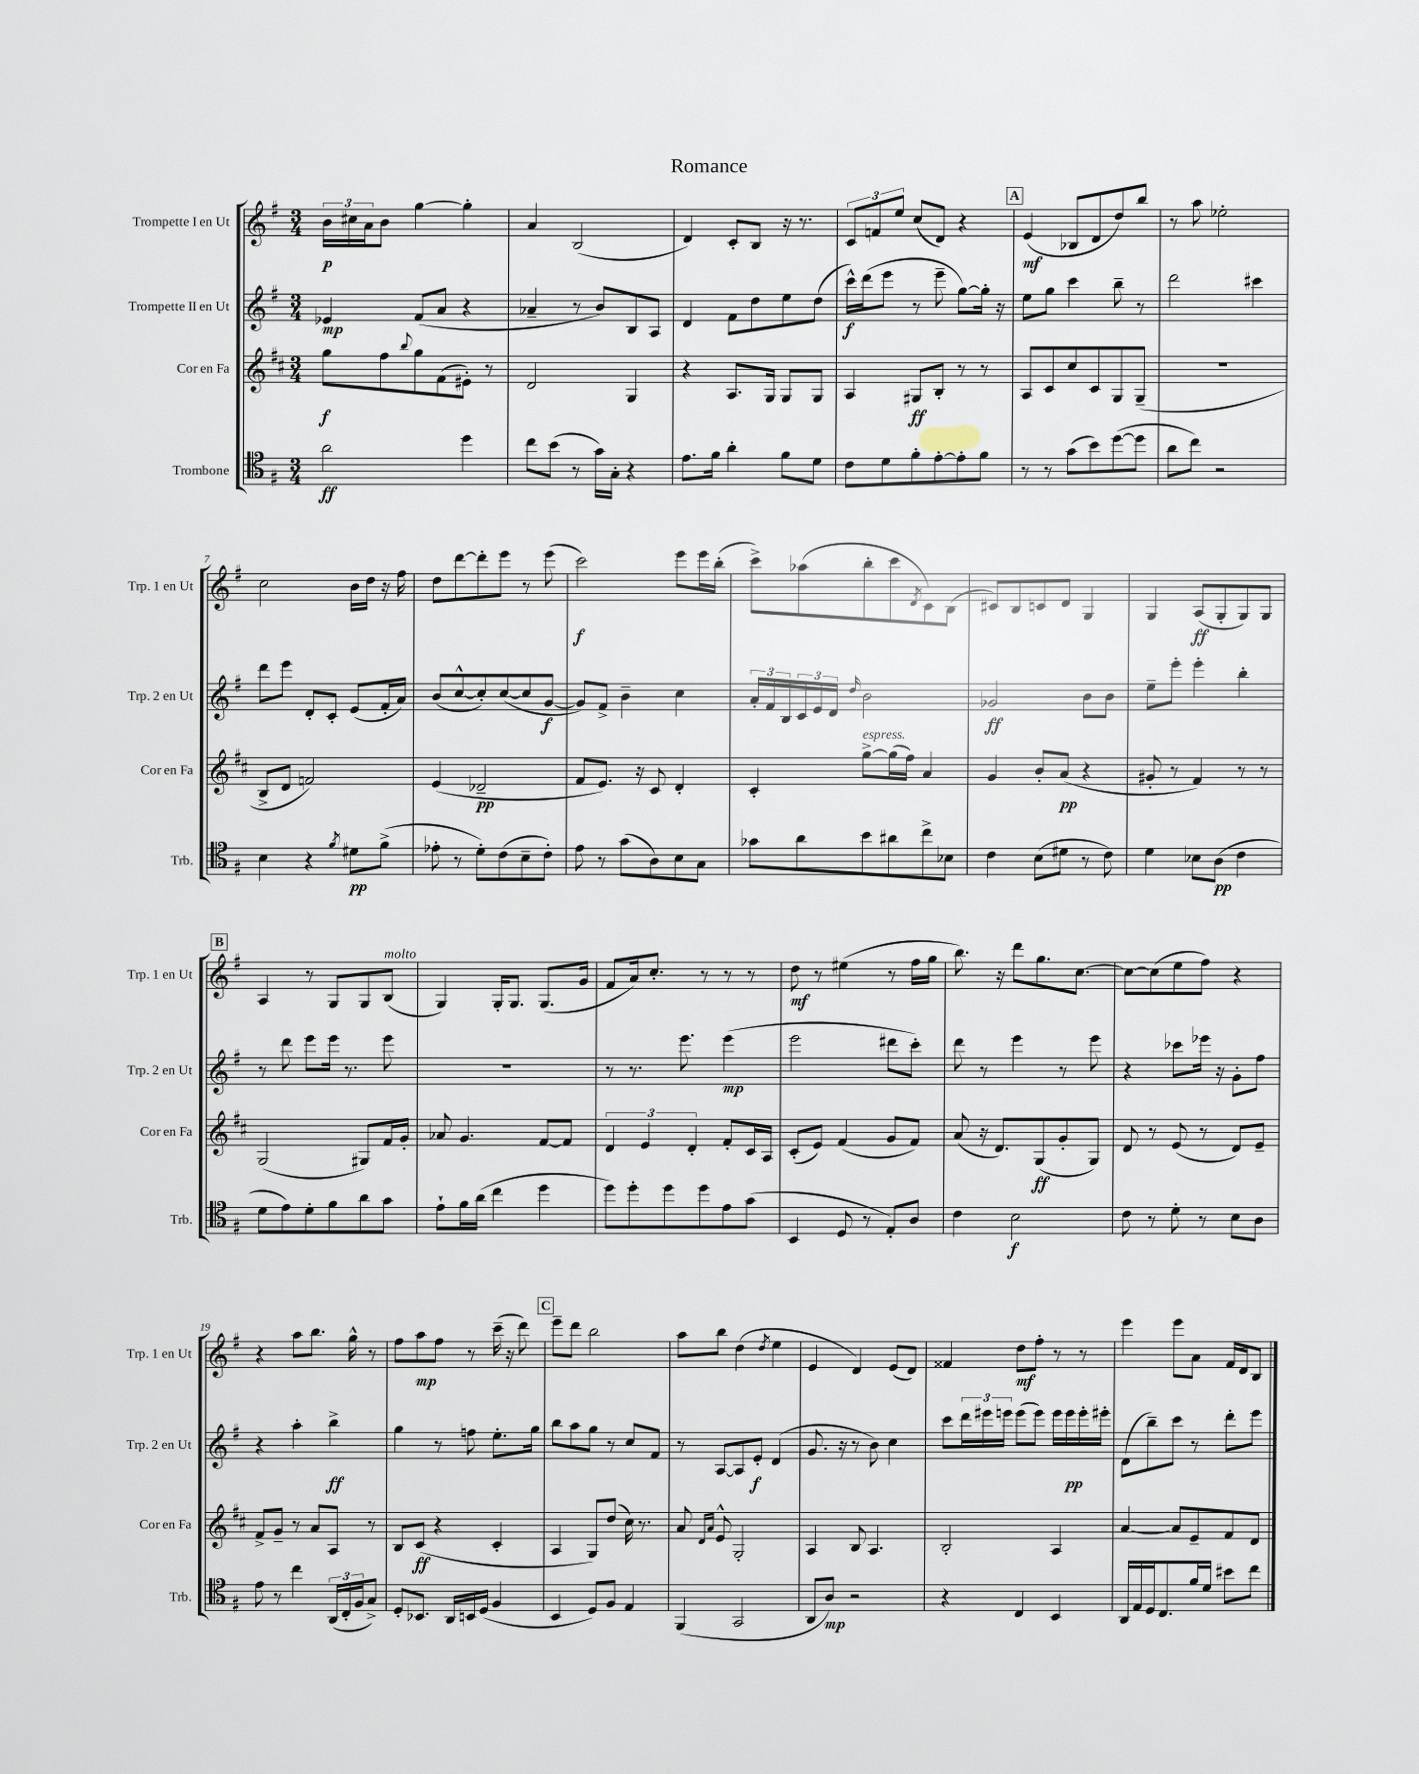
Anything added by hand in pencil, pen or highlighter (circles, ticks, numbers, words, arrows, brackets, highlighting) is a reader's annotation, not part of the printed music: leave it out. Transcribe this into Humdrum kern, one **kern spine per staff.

**kern	**kern	**kern	**kern
*staff4	*staff3	*staff2	*staff1
*clefC4	*clefG2	*clefG2	*clefG2
*k[f#]	*k[f#c#]	*k[f#]	*k[f#]
*M3/4	*M3/4	*M3/4	*M3/4
2a\	8gg\L	4e-/	24b\LL
.	.	.	24cc#\
.	.	.	24a\J
.	8ff#\	.	8b\J
.	8qqbb/	.	.
.	8gg\	(8f#/L	[4gg\
.	(8f#\	8a/J	.
4dd\	8e#'\J)	4r	4gg'\]
.	8r	.	.
=	=	=	=
8cc\L	2d/	4a-~/	4a/
(8b\J	.	.	.
8r	.	8r	(2B/
16g\LL)	.	8b/L)	.
16G'\JJ	.	.	.
4r	4G/	8B/	.
.	.	8A/J	.
=	=	=	=
8.e\L	4r	4d/	4d/)
16f#\Jk	.	.	.
4a'\	8.A/L	8f#\L	8c'/L
.	.	8dd\	8B/J
.	16G/Jk	.	.
8f#\L	8G/L	8ee\	16r
.	.	.	8.r
8d\J	8G/J	(8dd\J	.
=	=	=	=
8c\L	4A/	16ccc^^\LL)	12c/L
.	.	(16ddd\J	.
.	.	.	12f/
8d\	.	8eee\J	.
.	.	.	12ee/J
8f#'\	8G#/L	8r	(8cc/L
[8e'\	8B'/J	8eee~\	8d/J)
8e'\]	8r	[8gg\L)	4r
8f#\J	8r	16gg'\]Jk	.
.	.	16r	.
=	=	=	=
8r	8A/L	8ee\L	(4e/
8r	8c#/	8gg\J	.
(8g\L	8cc#/	4ccc\	8B-/L
8b\)	8c#/	.	8d/
([8dd\	8G/	8bb~\	8dd/)
8dd\]J	(8G~/J	8r	8bb/J
=	=	=	=
8a\L	2.r	2ddd\	8r
8cc\J)	.	.	8aa\
2r	.	.	2ee-'\
.	.	4ccc#\	.
=	=	=	=
4B\	8B^/L	8ddd\L	2cc\
.	8d/J	8eee\J	.
4r	2f/)	8d'/L	.
.	.	8c'/J	.
8qf#/	.	.	.
8d#\L	.	(8e/L	16b\LL
.	.	.	16dd\JJ
(8f#^\J	.	16f#'/L	16r
.	.	16a/JJ)	16ff#\
=	=	=	=
8e-'\	(4e/	(8b/L	8dd\L
8r	.	[8cc^^/	[8ddd\
8d'\L)	2d-~/	8cc'/])	8ddd'\]
(8c\	.	([8cc/	8eee\J
8B~\	.	8cc/]	8r
8c'\J)	.	[8g/J	(8eee\
=	=	=	=
8e\	8f#/L	8g/]L)	2ccc\)
8r	8.e/J)	8f#^/J	.
(8g\L	.	4b~\	.
.	16r	.	.
8A\)	8c#/	.	.
8B\	4d'/	4cc\	8eee\L
8G\J	.	.	16eee\L
.	.	.	(16bb'\JJ
=	=	=	=
8g-\L	4c#'/	24a'/LL	8ccc^\L)
.	.	24f#/	.
.	.	24B/	.
8a\	.	24c/	(8aa-\
.	.	24e/	.
.	.	24d/JJ	.
.	.	16qqdd/	.
8b\	[8gg^\L	2b\	8bb'\
8a#\	(16gg\]L	.	8ccc\
.	16ff#\JJ)	.	.
.	.	.	8qd/
8cc^\	4a/	.	8c\)
8B-\J	.	.	(8B\J
=	=	=	=
4c\	4g/	2g-/	8c#/L)
.	.	.	8B/
(8B\L	8b'/L	.	8c/
8d#\J	(8a/J	.	8d/J
8r	4r	8b\L	4G/
8c\)	.	8b\J	.
=	=	=	=
4d\	8g#'/	8ee~\L	4G/
.	8r	8eee'\J	.
8B-\L	4f#/)	4eee'\	(8A/L
(8A\J	.	.	8G'/
4c\	8r	4bb'\	8G/)
.	8r	.	8G/J
=	=	=	=
8d\L	(2G/	8r	4A/
8e\)	.	8ddd\	.
8d'\	.	8eee\L	8r
8f#\	.	16eee\Jk	8G/L
.	.	8.r	.
8a\	8G#/L)	.	8G/
8g\J	16f#/L	8eee\	(8B/J
.	16g'/JJ	.	.
=	=	=	=
8e`\L	8a-/	2.r	4G/)
16f#\L	4.g/	.	.
(16a\JJ	.	.	.
4cc\	.	.	16G'/LK
.	.	.	8.G/J
4dd\	[8f#/L	.	(8.G/L
.	8f#/]J	.	.
.	.	.	16g/Jk
=	=	=	=
8dd\L)	6d/	8r	8f#/L
8dd'\	.	8.r	16a/k)
.	6e/	.	.
.	.	.	8.cc'/J
8dd\	.	.	.
.	.	8.eee\	.
.	6d'/	.	.
8dd\	.	.	8r
8e\	8f#'/L	(4eee\	8r
(8g\J	16c#/L	.	8r
.	16A/JJ	.	.
=	=	=	=
4BB/	(8c#'/L	2eee\	8dd\
.	8e/J)	.	8r
8D/	(4f#/	.	(4ee#\
8r	.	.	.
8E'/L)	8g/L	8ddd#\L	8r
8A/J	8f#/J)	8ccc'\J)	16ff#\LL
.	.	.	16gg\JJ
=	=	=	=
4c\	(8a/	8ddd\	8.bb\)
.	16r	8r	.
.	8.d/L)	.	16r
2B\	.	4eee\	8ddd\L
.	(8G/	.	8.gg\
.	8g'/	8r	.
.	.	.	[8.cc\J
.	8G/J)	8eee\	.
=	=	=	=
8c\	8d/	4r	8cc\_L
8r	8r	.	(8cc\]
8d'\	(8e/	8ccc-\L	8ee\
8r	8r	16eee-\Jk	8ff#\J)
.	.	16r	.
8B\L	8d/L)	8g'\L	4r
8A\J	8e~/J	8ff#\J	.
=	=	=	=
8e\	8f#^/L	4r	4r
8r	8g~/J	.	.
4cc\	8r	4aa'\	8aa\L
.	8a/L	.	8.bb\J
(24AA/LL	8A/J	4bb^\	.
24C'/	.	.	.
.	.	.	16gg^^\
24F#/J	.	.	.
8G^/J)	8r	.	8r
=	=	=	=
8D'/L	8B/L	4gg\	8ff#\L
8.BB-/J	(8c#/J	.	8aa\
.	4r	8r	8ff#\J
16AA/LL	.	.	.
16BB/	.	8ff\	8r
(16D/JJ	.	.	.
4F#/	4c#'/	8.ee'\L	(16ccc~\
.	.	.	16r
.	.	.	8ddd\)
.	.	16gg\Jk	.
=	=	=	=
4BB/	4A/	8bb\L	8eee~\L
.	.	8aa\	8ddd\J
8D/L)	8G/L)	8gg\J	2bb\
8F#/J	(8dd/J	8r	.
4E/	16cc#\)	8cc/L	.
.	8.r	.	.
.	.	8f#/J	.
=	=	=	=
(4FF#/	8a/	8r	8aa\L
.	16qqd/LL	.	.
.	16qqa/JJ	.	.
.	8e^^/	[8A/L	8bb\J
2GG/	2G'/	8A/]	(4dd\
.	.	8e'/J	.
.	.	.	8qdd/
.	.	(4d/	4ee\
=	=	=	=
8AA/L	4A/	8.g/	4e/
8A/J)	.	.	.
.	.	16r	.
2r	8B/	8r	4d/)
.	4.A/	8b\)	.
.	.	4cc\	(8e/L
.	.	.	8d/J)
=	=	=	=
4r	2B'/	8ccc\L	4f##/
.	.	24ddd\L	.
.	.	24eee#\	.
.	.	24eee\JJ	.
4C/	.	(8eee\L	8dd\L
.	.	8eee\J)	8ff#'\J
4BB/	4A/	16eee\LL	8r
.	.	16eee\	.
.	.	16eee'\	8r
.	.	16eee#'\JJ	.
=	=	=	=
16AA/LL	[4a/	(8d\L	4eee\
16E/	.	.	.
16D/J	.	8bb~\)	.
8.C/	.	.	.
.	8a/]L	8ccc\J	8eee\L
16f#/L	8e~/	8r	8a\J
16d/JJ	.	.	.
8b#\L	8f#/	8ddd'\L	16f#/LL
.	.	.	16d/J
8cc\J	8d/J	8eee\J	8B/J
==	==	==	==
*-	*-	*-	*-
